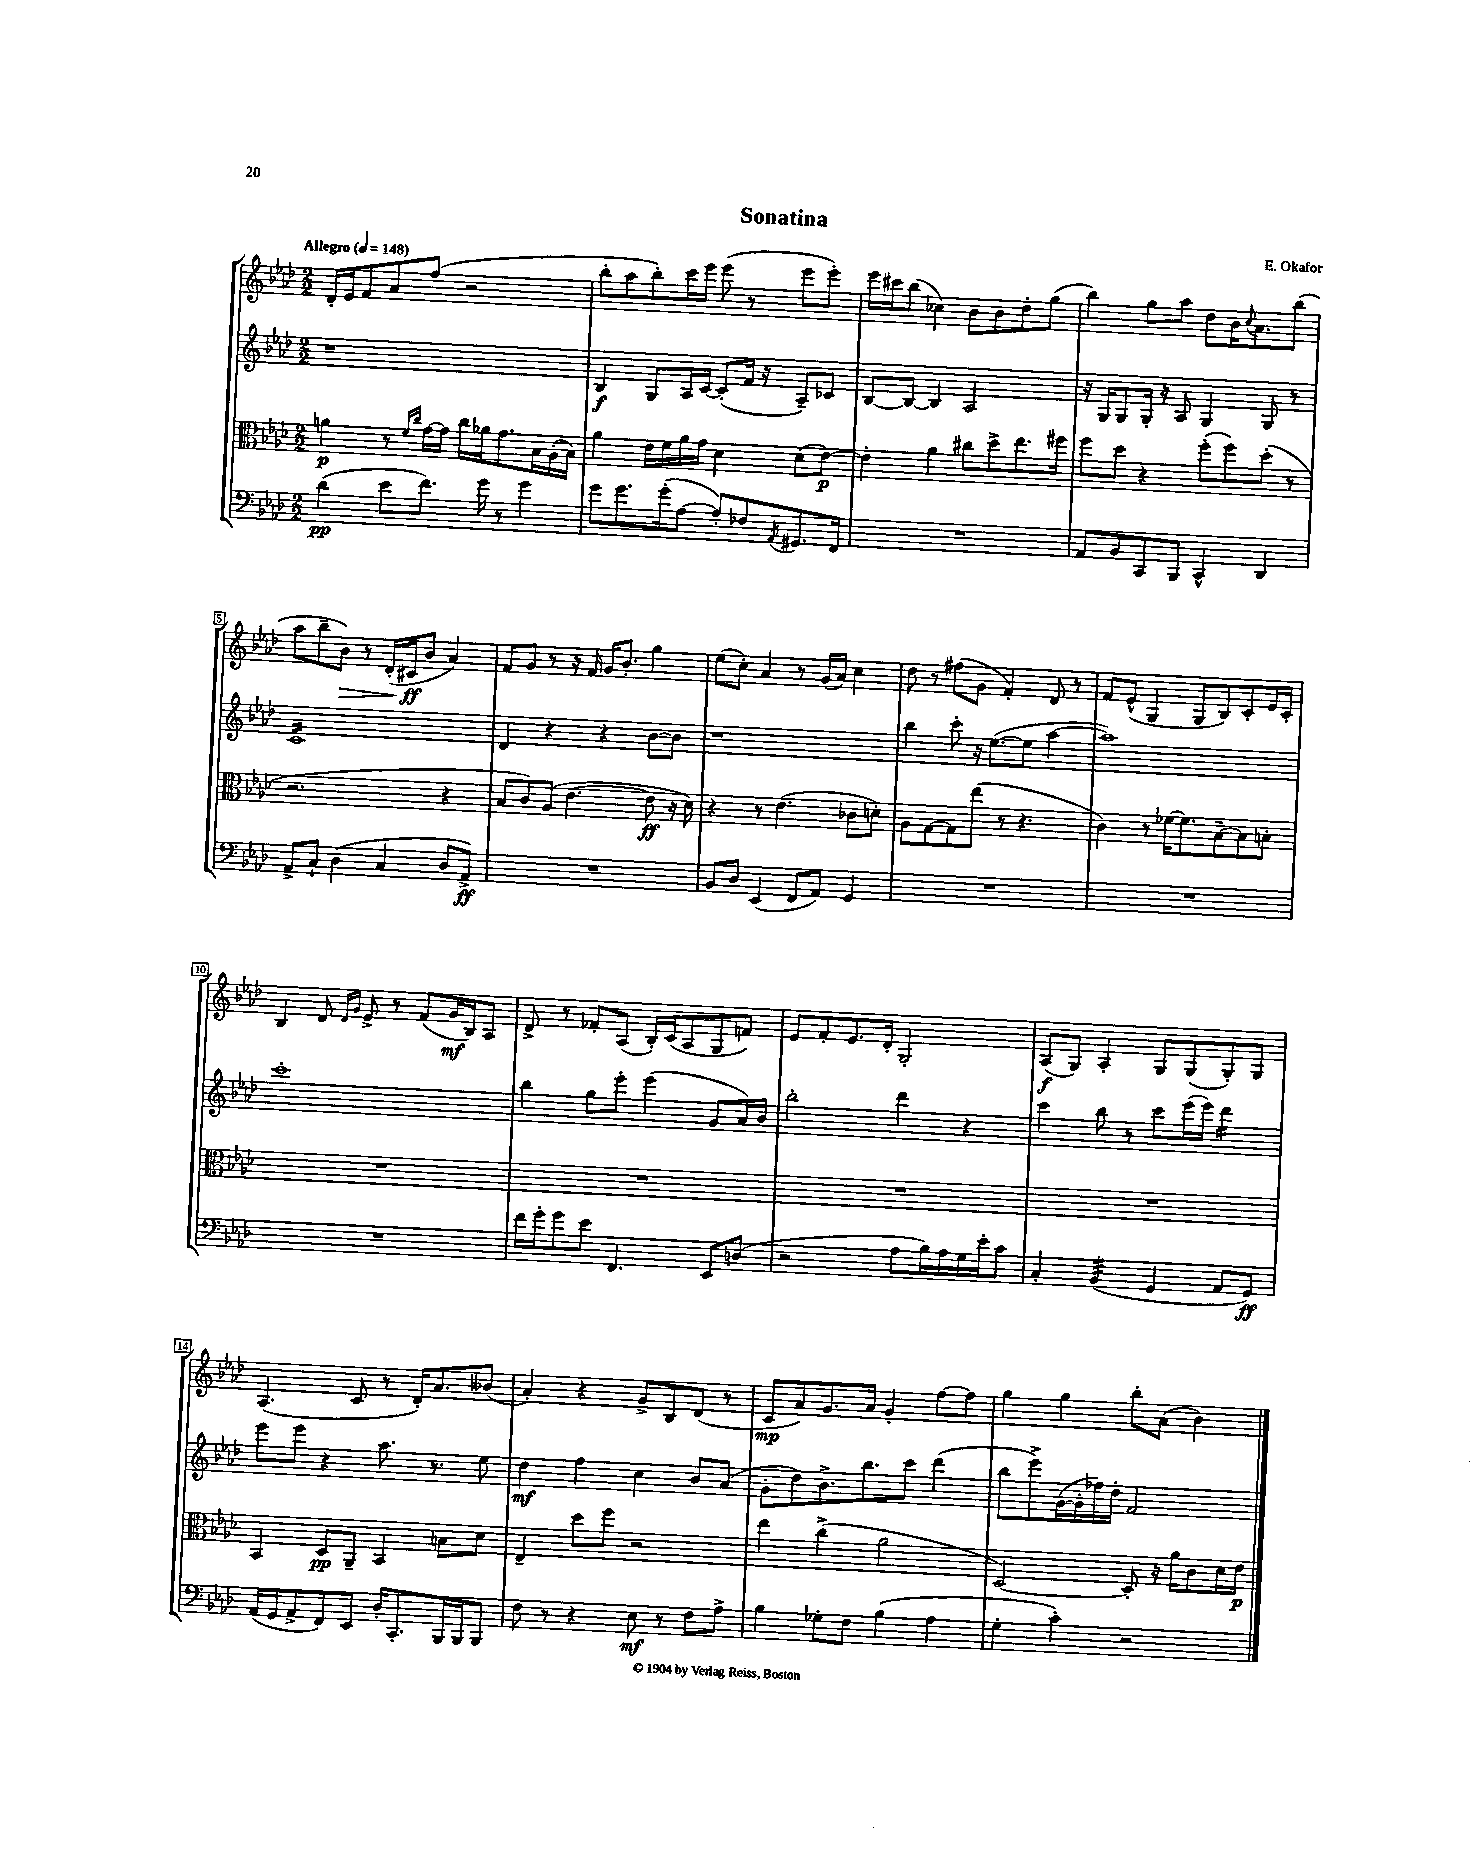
\header { title = "Sonatina" composer = "E. Okafor" }
<<
\new StaffGroup <<
\new Staff = "s0" {
    \clef treble \key aes \major \numericTimeSignature \time 2/2 \tempo "Allegro" 4 = 148
    des'16-. ees'16 f'8 aes'8 f''8( r2 |
    bes''8-. aes''8 bes''8-.) c'''16 ees'''16 ees'''8( r8 ees'''8 ees'''8-.) |
    ees'''16 cis'''16 bes''8( ces''4) bes'8 bes'8 des''8-. g''8( |
    bes''4) g''8 aes''8 des''8 bes'16 \appoggiatura { c''8 } aes'8. bes''8( |
    aes''8 bes''8-- bes'8\>) r8 des'16-.( cis'16\ff\! bes'8 aes'4) |
    f'8 g'8 r8 r16 f'16 g'16 bes'8.-. g''4 |
    ees''8( c''8-.) aes'4 r8 g'16( aes'16) c''4 |
    des''8 r8 fis''8( g'8 f'4-.) des'8 r8 |
    f'8 ees'8-^( g4 g8 bes8) c'8-. ees'16 c'16-. |
    bes4 des'8 \grace { des'16 g'16 } ees'8-> r8 f'8( g'16\mf bes16) aes8 |
    des'8-> r8 fes'8-. aes8( bes16-.) c'16( aes8 g8 f'8) |
    ees'8 f'8-. ees'8. des'16-. g2-. |
    aes8\f( g8) aes4-. g8 g8( g8-.) g8 |
    aes4.( c'8 r8 des'16-.) aes'8. beses'8( |
    aes'4-.) r4 g'8-> bes8 des'8( r8 |
    c'8\mp aes'8) g'8. aes'16 g'4-. f''8~ f''8 |
    g''4 g''4 bes''8-. aes'8( bes'4) \bar "|." |
}
\new Staff = "s1" {
    \clef treble \key aes \major \numericTimeSignature \time 2/2
    r1 |
    bes4\f g8 aes16 c'16~ c'8-.( f'16 r16 aes8--) ces'8 |
    bes8~ bes8~ bes4 aes2 |
    r16 g16 g8 g16-. r16 aes8 g4 g8 r8 |
    c'1:16 |
    des'4 r4 r4 bes'8~ bes'8 |
    r1 |
    bes''4 c'''8-. r16 ees''8.~( ees''8 aes''4~ |
    aes''1) |
    c'''1-. |
    bes''4 g''8 ees'''8-. ees'''4( g'8 aes'16) bes'16 |
    bes''2-. des'''4 r4 |
    c'''4 bes''8 r8 c'''8 ees'''16( ees'''16) des'''4:16 |
    ees'''8 ees'''8 r4 aes''8. r8. ees''8 |
    des''4\mf f''4 c''4 bes'8 aes'8( |
    g'8-. des''8) bes'8.-> bes''8. c'''8 des'''4( |
    bes''8 ees'''8->) g'16~( g'16-. fes''16) des''16-. f'2 \bar "|." |
}
\new Staff = "s2" {
    \clef alto \key aes \major \numericTimeSignature \time 2/2
    a'4\p r8 \grace { f'16 c''16 } g'16~ g'16 c''16 aes'16 g'8. bes16 aes16-.( bes16) |
    aes'4 ees'16 f'16 aes'16 g'16 des'4 des'8( ees'8~\p) |
    ees'4-. aes'4 cis''8 des''8-> ees''8. fis''16 |
    f''8 des''8 r4 f''8-.( f''8) des''8-.( r8 |
    r2. r4 |
    bes8 c'8) aes8( ees'4.~ ees'8\ff r16 des'16) |
    r4 r8 ees'4.( ces'8 d'8-.) |
    aes8 g8~ g8 ees''8( r8 r4. |
    c'4) r8 fes'16~ fes'8. bes8~-- bes8 b8-. |
    R1 |
    R1 |
    R1 |
    R1 |
    bes,4 des8\pp aes,8-- bes,4 b8 des'8 |
    ees4-- des''8 f''8 r2 |
    ees''4 c''4->( aes'2 |
    des2~) des8-. r16 aes'16 c'8 des'16 ees'16\p \bar "|." |
}
\new Staff = "s3" {
    \clef bass \key aes \major \numericTimeSignature \time 2/2
    des'4\pp( ees'8 f'8.) g'16 r8 g'4 |
    g'8 g'8. g'16-.( aes8~ aes8-.) fes8 \acciaccatura { aes,8 } gis,8. f,16 |
    R1 |
    aes,8 bes,8 c,8 bes,,8 c,4-^ des,4 |
    aes,8-> c8-! des4( c4 des8 aes,8->\ff) |
    R1 |
    bes,8 des8 ees,4( f,8 aes,8) g,4 |
    R1 |
    R1 |
    R1 |
    f'16 g'16-. g'8 ees'8 f,4. ees,8 d8( |
    r2 aes8 bes16) aes16 g16 ees'16-. c'8 |
    c4-. bes,4:32( g,4 aes,8 g,8\ff) |
    aes,16( g,16 aes,8-> f,8) ees,8 des16-. c,8.-. bes,,16 bes,,16 bes,,8 |
    f8 r8 r4 ees8\mf r8 f8 aes8-> |
    bes4 ges8-. f8 bes4( aes4 |
    g4-. c'4-.) r2 \bar "|." |
}
>>
>>
\layout { \context { \Score \override BarNumber.stencil = #(make-stencil-boxer 0.1 0.3 ly:text-interface::print) } }
